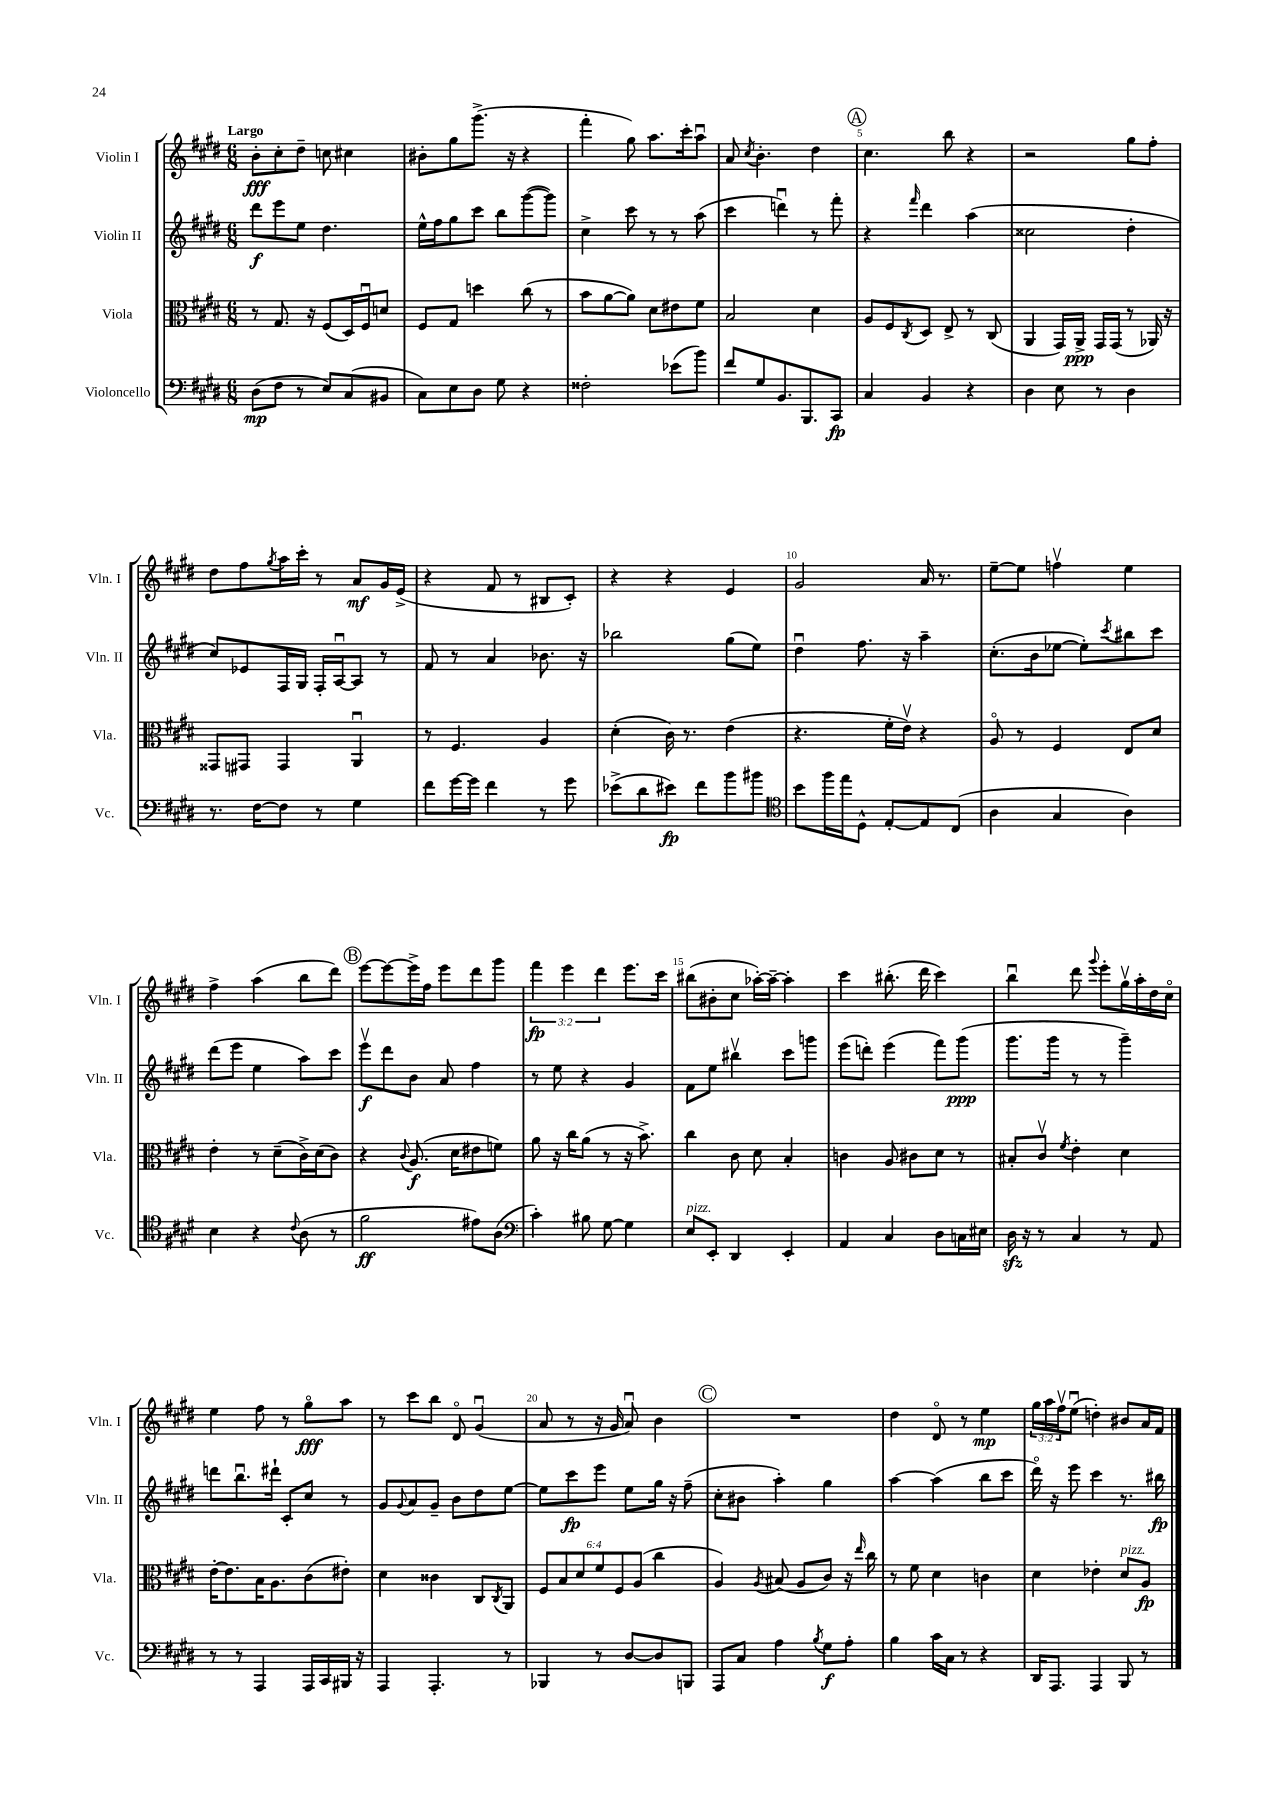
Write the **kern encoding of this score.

**kern	**dynam	**kern	**dynam	**kern	**dynam	**kern	**dynam
*part4	*part4	*part3	*part3	*part2	*part2	*part1	*part1
*staff4	*staff4	*staff3	*staff3	*staff2	*staff2	*staff1	*staff1
*I"Violoncello	*	*I"Viola	*	*I"Violin II	*	*I"Violin I	*
*I'Vc.	*	*I'Vla.	*	*I'Vln. II	*	*I'Vln. I	*
*clefF4	*	*clefC3	*	*clefG2	*	*clefG2	*
*k[f#c#g#d#]	*	*k[f#c#g#d#]	*	*k[f#c#g#d#]	*	*k[f#c#g#d#]	*
*M6/8	*	*M6/8	*	*M6/8	*	*M6/8	*
=1	=1	=1	=1	=1	=1	=1	=1
!	!	!	!	!	!	!LO:TX:a:B:t=Largo	!
(8D#\L	mp	8r	.	8ddd#\L	f	8b'\L	fff
8F#\J	.	8.G#/	.	8eee\	.	8cc#'\	.
8r	.	.	.	8ee\J	.	8dd#~\J	.
.	.	16r	.	.	.	.	.
8E/L)	.	(8F#/L	.	4.dd#\	.	8ccn\	.
(8C#/	.	16D#/L)	.	.	.	4cc#X\	.
.	.	16F#u/J	.	.	.	.	.
8BB#X/J	.	8dn/J	.	.	.	.	.
=2	=2	=2	=2	=2	=2	=2	=2
8C#\L)	.	8F#/L	.	16ee^^\LL	.	8b#X'\L	.
.	.	.	.	16ff#\J	.	.	.
8E\	.	8G#/J	.	8gg#\	.	8gg#\	.
8D#\J	.	4ddn\	.	8ccc#\J	.	(8.ggg#^\J	.
8G#\	.	.	.	8bb\L	.	.	.
.	.	.	.	.	.	16r	.
4r	.	(8cc#\	.	([8ggg#\	.	4r	.
.	.	8r	.	8ggg#\J])	.	.	.
=3	=3	=3	=3	=3	=3	=3	=3
2F##X'\	.	8b\L	.	4cc#^\	.	4fff#'\	.
.	.	[8a\	.	.	.	.	.
.	.	8a\J])	.	8ccc#\	.	8gg#\)	.
.	.	8d#\L	.	8r	.	8.aa\L	.
(8e-X\L	.	8e#X\	.	8r	.	.	.
.	.	.	.	.	.	16ccc#'\k	.
8b\J)	.	8f#\J	.	(8aa\	.	8aau\J	.
=4	=4	=4	=4	=4	=4	=4	=4
8f#/L	.	2B/	.	4ccc#\	.	8a/	.
.	.	.	.	.	.	8qcc#/	.
8G#/	.	.	.	.	.	4.b'\	.
8.BB/	.	.	.	4dddnu\)	.	.	.
8.BBB/	.	.	.	.	.	.	.
.	.	4d#\	.	8r	.	4dd#\	.
8CC#/J	fp	.	.	8fff#'\	.	.	.
!!LO:REH:place=s1:t=A
=5	=5	=5	=5	=5	=5	=5	=5
4C#/	.	8A/L	.	4r	.	4.cc#\	.
.	.	8F#/	.	.	.	.	.
.	.	8qC#/	.	16qqfff#/	.	.	.
4BB/	.	8D#/J	.	4ddd#\	.	.	.
.	.	8E^/	.	.	.	8bb\	.
4r	.	8r	.	(4aa\	.	4r	.
.	.	(8C#/	.	.	.	.	.
=6	=6	=6	=6	=6	=6	=6	=6
4D#\	.	4AA/	.	2cc##X\	.	2r	.
8E\	.	16GG#/LL)	.	.	.	.	.
.	.	16AA^/JJ	ppp	.	.	.	.
8r	.	16GG#/LL	.	.	.	.	.
.	.	(16GG#/JJ	.	.	.	.	.
4D#\	.	8r	.	4dd#'\	.	8gg#\L	.
.	.	16AA-X/)	.	.	.	8ff#'\J	.
.	.	16r	.	.	.	.	.
!!LO:LB:g=z
=7	=7	=7	=7	=7	=7	=7	=7
8.r	.	8GG##X/L	.	8cc#/L)	.	8dd#\L	.
.	.	8GG#X/J	.	8e-X/	.	8ff#\	.
[16F#\KL	.	.	.	.	.	.	.
.	.	.	.	.	.	8qgg#/	.
8F#\J]	.	4GG#/	.	16F#/L	.	16aa\L	.
.	.	.	.	16G#/JJ	.	16ccc#'\JJ	.
8r	.	.	.	16F#'/LL	.	8r	.
.	.	.	.	[16Au/J	.	.	.
4G#\	.	4AAu/	.	8A/J]	.	8a/L	mf
.	.	.	.	8r	.	16g#/L	.
.	.	.	.	.	.	(16e^/JJ	.
=8	=8	=8	=8	=8	=8	=8	=8
8f#\L	.	8r	.	8f#/	.	4r	.
[16g#\L	.	4.F#/	.	8r	.	.	.
16g#\JJ]	.	.	.	.	.	.	.
4f#\	.	.	.	4a/	.	8f#/	.
.	.	.	.	.	.	8r	.
8r	.	4A/	.	8.b-X\	.	8B#X/L	.
8g#\	.	.	.	.	.	8c#'/J)	.
.	.	.	.	16r	.	.	.
=9	=9	=9	=9	=9	=9	=9	=9
(8e-X^\L	.	(4d#'\	.	2bb-X\	.	4r	.
8d#\	.	.	.	.	.	.	.
8e#X\J)	fp	16c#\)	.	.	.	4r	.
.	.	8.r	.	.	.	.	.
8f#\L	.	.	.	.	.	.	.
8b\	.	(4e\	.	(8gg#\L	.	4e/	.
8b#X\J	.	.	.	8ee\J)	.	.	.
=10	=10	=10	=10	=10	=10	=10	=10
*clefC4	*	*	*	*	*	*	*
8b\L	.	4.r	.	4dd#u\	.	2g#/	.
16ff#\L	.	.	.	.	.	.	.
16ee\J	.	.	.	.	.	.	.
8D#^^\J	.	.	.	8.ff#\	.	.	.
[8E'/L	.	16f#'\LL	.	.	.	.	.
.	.	16ev\JJ)	.	16r	.	.	.
8E/]	.	4r	.	4aa~\	.	16a/	.
.	.	.	.	.	.	8.r	.
(8C#/J	.	.	.	.	.	.	.
=11	=11	=11	=11	=11	=11	=11	=11
4A\	.	8A/	.	(8.cc#'\L	.	[8ee~\L	.
.	.	8r	.	.	.	8ee\J]	.
.	.	.	.	16b\k	.	.	.
4G#/	.	4F#/	.	[8ee-X\J	.	4ffnv\	.
.	.	.	.	8ee-'\L])	.	.	.
.	.	.	.	8qccc#/	.	.	.
4A\)	.	8E/L	.	8bb#X\	.	4ee\	.
.	.	8d#/J	.	8ccc#\J	.	.	.
!!LO:LB:g=z
=12	=12	=12	=12	=12	=12	=12	=12
4B\	.	4e'\	.	(8ddd#\L	.	4ff#^\	.
.	.	.	.	8eee\J	.	.	.
4r	.	8r	.	4ee\	.	(4aa\	.
.	.	(8d#~\L	.	.	.	.	.
8qqc#/	.	.	.	.	.	.	.
(8A\	.	16c#^\L)	.	8aa\L)	.	8bb\L	.
.	.	(16d#\J	.	.	.	.	.
8r	.	8c#\J)	.	8ccc#\J	.	8ddd#\J)	.
!!LO:REH:place=s1:t=B
=13	=13	=13	=13	=13	=13	=13	=13
2f#\	ff	4r	.	8eeev\L	f	[8eee\L	.
.	.	.	.	8ddd#\	.	8eee\_	.
.	.	8qqc#/	.	.	.	.	.
.	.	(8.A/	f	8b\J	.	16eee^\L]	.
.	.	.	.	.	.	16ff#\JJ	.
.	.	.	.	8a/	.	8eee\L	.
.	.	16d#\KL	.	.	.	.	.
8e#X\L)	.	8e#X\	.	4ff#\	.	8ddd#\	.
(8A\J	.	8fn\J)	.	.	.	8ggg#\J	.
=14	=14	=14	=14	=14	=14	=14	=14
*clefF4	*	*	*	*	*	*	*
4c#'\)	.	8a\	.	8r	.	6fff#\	fp
.	.	16r	.	8ee\	.	.	.
.	.	.	.	.	.	6eee\	.
.	.	16cc#\KL	.	.	.	.	.
8B#X\	.	(8a\J	.	4r	.	.	.
.	.	.	.	.	.	6ddd#\	.
[8G#\	.	8r	.	.	.	.	.
4G#\]	.	16r	.	4g#/	.	8.eee\L	.
.	.	8.b^\)	.	.	.	.	.
.	.	.	.	.	.	16ccc#\Jk	.
=15	=15	=15	=15	=15	=15	=15	=15
!LO:TX:a:i:t=pizz.	!	!	!	!	!	!	!
8E/L	.	4cc#\	.	8f#\L	.	(8bb#X\L	.
8EE'/J	.	.	.	8ee\J	.	8b#X'\	.
4DD#/	.	8c#\	.	4bb#Xv\	.	8cc#\J	.
.	.	8d#\	.	.	.	[16aa-X'\LL)	.
.	.	.	.	.	.	16aa-~\JJ_	.
4EE'/	.	4B'/	.	8ccc#\L	.	4aa-'\]	.
.	.	.	.	8gggn\J	.	.	.
=16	=16	=16	=16	=16	=16	=16	=16
4AA/	.	4cn\	.	(8eee\L	.	4ccc#\	.
.	.	.	.	8dddn'\J)	.	.	.
4C#/	.	8A/	.	(4eee\	.	(8.bb#X'\	.
.	.	8c#X\L	.	.	.	.	.
.	.	.	.	.	.	16ddd#\	.
8D#\L	.	8d#\J	.	8fff#\L)	.	4ccc#\)	.
16Cn\L	.	8r	.	(8ggg#\J	ppp	.	.
16E#X\JJ	.	.	.	.	.	.	.
=17	=17	=17	=17	=17	=17	=17	=17
16D#zz\	.	8B#X'/L	.	8.ggg#\L	.	4bbu\	.
16r	.	.	.	.	.	.	.
8r	.	8c#v/J	.	.	.	.	.
.	.	.	.	16ggg#\Jk	.	.	.
.	.	8qf#/	.	.	.	.	.
4C#/	.	4e'\	.	8r	.	8ddd#\	.
.	.	.	.	.	.	8qqggg#/	.
.	.	.	.	8r	.	8eee'\L	.
8r	.	4d#\	.	4ggg#~\)	.	16gg#v\L	.
.	.	.	.	.	.	16aa'\	.
8AA/	.	.	.	.	.	16dd#\	.
.	.	.	.	.	.	16cc#\JJ	.
!!LO:LB:g=z
=18	=18	=18	=18	=18	=18	=18	=18
8r	.	[16e'\KL	.	8dddn\L	.	4ee\	.
.	.	8.e\]	.	.	.	.	.
8r	.	.	.	8.bbu\	.	.	.
4AAA/	.	16B\K	.	.	.	8ff#\	.
.	.	8.A\	.	16ddd#X`\Jk	.	.	.
.	.	.	.	8c#'/L	.	8r	.
16AAA/LL	.	(8c#\	.	8cc#/J	.	8gg#\L	fff
16CC#/	.	.	.	.	.	.	.
16BBB#X/JJ	.	8e#X'\J)	.	8r	.	8aa\J	.
16r	.	.	.	.	.	.	.
=19	=19	=19	=19	=19	=19	=19	=19
4AAA/	.	4d#\	.	8g#/L	.	8r	.
.	.	.	.	8qqg#/	.	.	.
.	.	.	.	8a/	.	8ccc#\L	.
4.AAA'/	.	4c##X\	.	8g#~/J	.	8bb\J	.
.	.	.	.	8b\L	.	8d#/	.
.	.	8C#/L	.	8dd#\	.	(4g#u/	.
.	.	8qC#/	.	.	.	.	.
8r	.	8AA/J	.	[8ee\J	.	.	.
=20	=20	=20	=20	=20	=20	=20	=20
4BBB-X/	.	12F#/L	.	8ee\L]	.	8a/	.
.	.	12B/	.	.	.	.	.
.	.	.	.	8ccc#\	fp	8r	.
.	.	12d#/	.	.	.	.	.
8r	.	12f#/	.	8eee\J	.	16r	.
.	.	.	.	.	.	16g#/	.
.	.	12F#/	.	.	.	.	.
[8D#/L	.	.	.	8ee\L	.	8au/)	.
.	.	(12A/J	.	.	.	.	.
8D#/]	.	4cc#\	.	16gg#\Jk	.	4b\	.
.	.	.	.	16r	.	.	.
8BBBn/J	.	.	.	(8ff#~\	.	.	.
!!LO:REH:place=s1:t=C
=21	=21	=21	=21	=21	=21	=21	=21
8AAA/L	.	4A/)	.	8cc#'\L	.	2.r	.
8C#/J	.	.	.	8b#X\J	.	.	.
.	.	8qA/	.	.	.	.	.
4A\	.	(8B#X/	.	4aa'\)	.	.	.
.	.	8A/L	.	.	.	.	.
8qB/	.	.	.	.	.	.	.
8G#\L	f	8c#/J)	.	4gg#\	.	.	.
8A'\J	.	16r	.	.	.	.	.
.	.	16qqee/	.	.	.	.	.
.	.	16cc#\	.	.	.	.	.
=22	=22	=22	=22	=22	=22	=22	=22
4B\	.	8r	.	[4aa\	.	4dd#\	.
.	.	8f#\	.	.	.	.	.
16c#\LL	.	4d#\	.	(4aa\]	.	8d#/	.
16C#\JJ	.	.	.	.	.	.	.
8r	.	.	.	.	.	8r	.
4r	.	4cn\	.	8bb\L	.	4ee\	mp
.	.	.	.	8ccc#\J	.	.	.
=23	=23	=23	=23	=23	=23	=23	=23
16DD#/KL	.	4d#\	.	16ddd#\)	.	24gg#\LL	.
.	.	.	.	.	.	24aa\	.
8.AAA/J	.	.	.	16r	.	.	.
.	.	.	.	.	.	24ff#v\J	.
.	.	.	.	8eee\	.	(8eeu\J	.
4AAA/	.	4e-X'\	.	4ccc#\	.	4ddn'\)	.
!	!	!LO:TX:a:i:t=pizz.	!	!	!	!	!
8BBB/	.	8d#/L	.	8.r	.	8b#X/L	.
8r	.	8A/J	fp	.	.	16a/L	.
.	.	.	.	16bb#X\	fp	16f#/JJ	.
==	==	==	==	==	==	==	==
*-	*-	*-	*-	*-	*-	*-	*-
